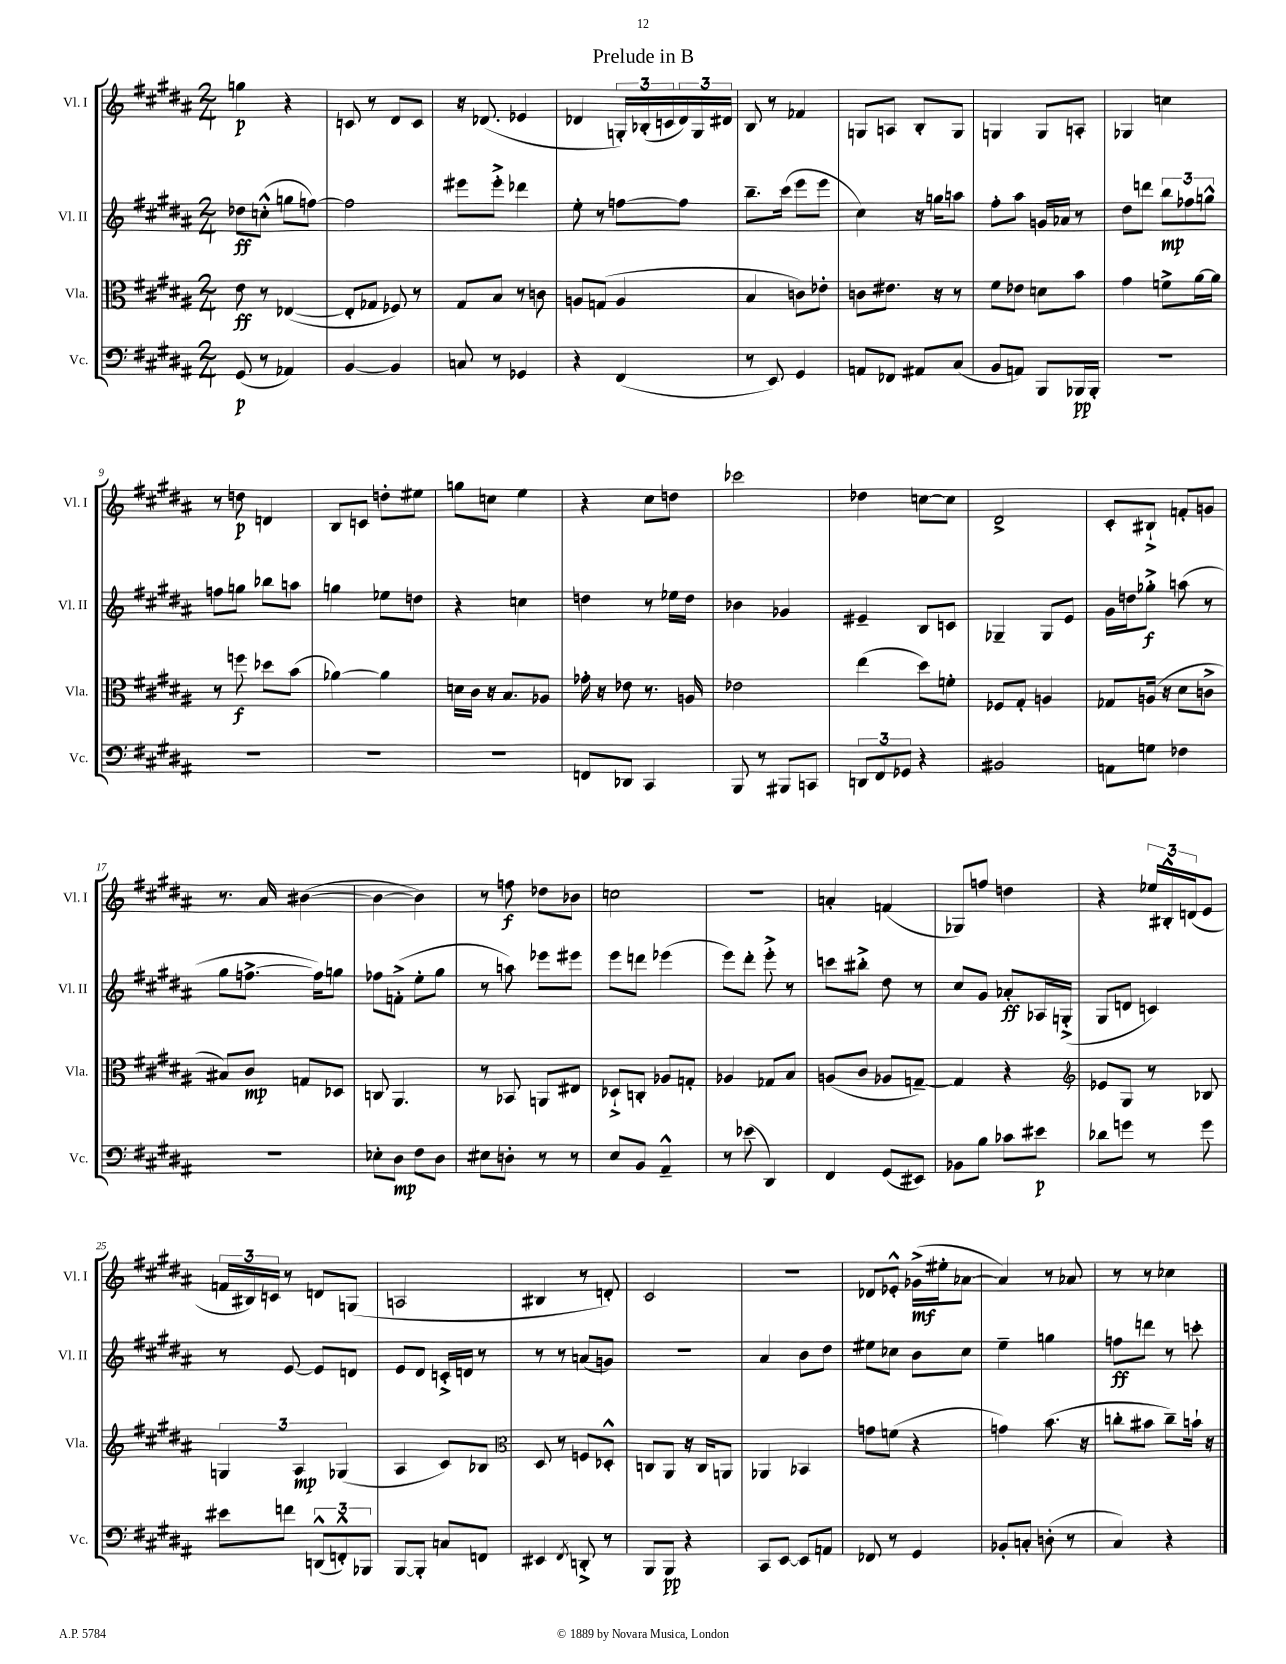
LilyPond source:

\header { title = "Prelude in B" }
<<
\new StaffGroup <<
\new Staff = "s0" \with { instrumentName = "Vl. I" shortInstrumentName = "Vl. I" } {
    \clef treble \key b \major \numericTimeSignature \time 2/4
    g''4\p r4 |
    c'8 r8 dis'8 c'8 |
    r16 des'8.( ees'4 |
    des'4 \tuplet 3/2 { g16-.) bes16-.( c'16 } \tuplet 3/2 { des'16) g16 dis'16 } |
    b8 r8 fes'4 |
    g8 a8 b8-. g8 |
    g4 g8 a8-. |
    ges4 c''4 |
    r8 d''8\p d'4 |
    b8 c'8 d''8-. eis''8 |
    g''8 c''8 e''4 |
    r4 cis''8 d''8 |
    ces'''2 |
    des''4 c''8~ c''8 |
    dis'2-> |
    cis'8-. bis8-!-> f'8-. g'8 |
    r8. ais'16 bis'4~( |
    bis'4~ bis'4) |
    r8 f''8\f des''8 bes'8 |
    c''2 |
    R2 |
    a'4-. f'4( |
    ges8) f''8 d''4 |
    r4 \tuplet 3/2 { ees''16 bis16-.-^ d'16( } e'8 |
    \tuplet 3/2 { f'16 bis16) c'16 } r8 d'8 g8( |
    a2 |
    bis4 r8 d'8-.) |
    cis'2 |
    R2 |
    des'8 ees'8-.-^ ges'16->\mf( eis''16-. aes'8~ |
    aes'4) r8 aes'8 |
    r8 r8 ces''4 \bar "|." |
}
\new Staff = "s1" \with { instrumentName = "Vl. II" shortInstrumentName = "Vl. II" } {
    \clef treble \key b \major \numericTimeSignature \time 2/4
    des''8\ff c''8-.-^( g''8 f''8~) |
    f''2 |
    eis'''8 eis'''8-.-> des'''4 |
    e''8-. r8 f''8~ f''8 |
    b''8.-- cis'''16( e'''8 e'''8 |
    cis''4) r16 g''16 a''8 |
    fis''8-. ais''8 g'16 aes'16 r8 |
    dis''8 d'''8 \tuplet 3/2 { b''8\mp fes''8 g''8-^ } |
    f''8 g''8 bes''8 a''8 |
    g''4 ees''8 d''8 |
    r4 c''4 |
    d''4 r8 ees''16 d''16 |
    bes'4 ges'4 |
    eis'4-- b8 c'8 |
    ges4-- ges8 e'8 |
    gis'16 d''16 ges''8-.->\f a''8( r8 |
    gis''8 f''8.~-> f''16) g''8 |
    fes''8 f'8-.->( e''8-. gis''8 |
    r8 a''8) ees'''8 eis'''8 |
    e'''8 d'''8 ees'''4( |
    e'''8) dis'''8-. e'''8-.-> r8 |
    c'''8 bis''8-.-> dis''8 r8 |
    cis''8 gis'8 aes'8-.\ff aes16 g16-.->( |
    gis8 d'8 c'4) |
    r8 e'8~ e'8 d'8 |
    e'8 dis'8 c'16-.-> d'16 r8 |
    r8 r8 a'8( g'8) |
    R2 |
    ais'4 b'8 dis''8 |
    eis''8 ces''8 b'8 ces''8 |
    e''4-- g''4 |
    f''8\ff d'''8 r8 c'''8-. \bar "|." |
}
\new Staff = "s2" \with { instrumentName = "Vla." shortInstrumentName = "Vla." } {
    \clef alto \key b \major \numericTimeSignature \time 2/4
    e'8\ff r8 ees4~( |
    ees8-. ges8 fes8) r8 |
    gis8 b8 r8 c'8 |
    a8 g8( a4 |
    b4 c'8) ees'8-. |
    c'8 eis'8. r16 r8 |
    fis'8 ees'8 d'8 b'8 |
    gis'4 f'8-> ais'16~ ais'16 |
    r8 f''8\f des''8 b'8( |
    aes'4~) aes'4 |
    d'16 cis'16 r16 b8. aes8 |
    ges'16-. r16 ees'8 r8. a16 |
    ees'2 |
    e''4( dis''8) f'8-. |
    fes8 gis8-. a4 |
    ges8 a16( r16 dis'8 c'8-> |
    bis8) cis'8\mp g8 des8 |
    c8 ais,4. |
    r8 bes,8 a,8 eis8 |
    des8-!-> c8-. aes8 g8-. |
    aes4 ges8 b8 |
    a8( cis'8 aes8 g8~--) |
    g4 r4 |
    \clef treble ees'8 gis8 r8 bes8 |
    \tuplet 3/2 { g4 ais4\mp ges4( } |
    ais4 cis'8) bes8 |
    \clef alto dis8 r8 f8 des8-.-^ |
    c8 ais,8 r16 c16 a,8 |
    aes,4 bes,4 |
    g'8 f'8( r4 |
    g'4) b'8.( r16 |
    c''8-. bis'8 c''8--) b'16-! r16 \bar "|." |
}
\new Staff = "s3" \with { instrumentName = "Vc." shortInstrumentName = "Vc." } {
    \clef bass \key b \major \numericTimeSignature \time 2/4
    gis,8\p( r8 aes,4) |
    b,4~ b,4 |
    c8 r8 ges,4 |
    r4 fis,4( |
    r8 e,8) gis,4 |
    a,8 fes,8 ais,8 cis8( |
    b,8 a,8) b,,8 bes,,16\pp bes,,16-. |
    R2 |
    R2 |
    R2 |
    R2 |
    f,8 des,8 cis,4 |
    b,,8 r8 bis,,8 c,8 |
    \tuplet 3/2 { d,8 fis,8 ges,8 } r4 |
    bis,2 |
    a,8 g8 fes4 |
    R2 |
    ees8-. dis8\mp fis8 dis8 |
    eis8 d8-. r8 r8 |
    e8 b,8 ais,4---^ |
    r8 ees'8( dis,4) |
    fis,4 gis,8( eis,8) |
    bes,8 b8 ces'8 eis'8\p |
    des'8 g'8 r8 g'8 |
    eis'8 f'8 \tuplet 3/2 { d,8-^( f,8-.-^) bes,,8 } |
    b,,8~ b,,8-. c8 f,8 |
    eis,4 \acciaccatura { fis,8 } d,8-.-> r8 |
    b,,8 b,,8\pp r4 |
    cis,8 e,8~ e,8 a,8 |
    fes,8 r8 gis,4 |
    bes,8-. c8-. d8-.( r8 |
    cis4) r4 \bar "|." |
}
>>
>>
